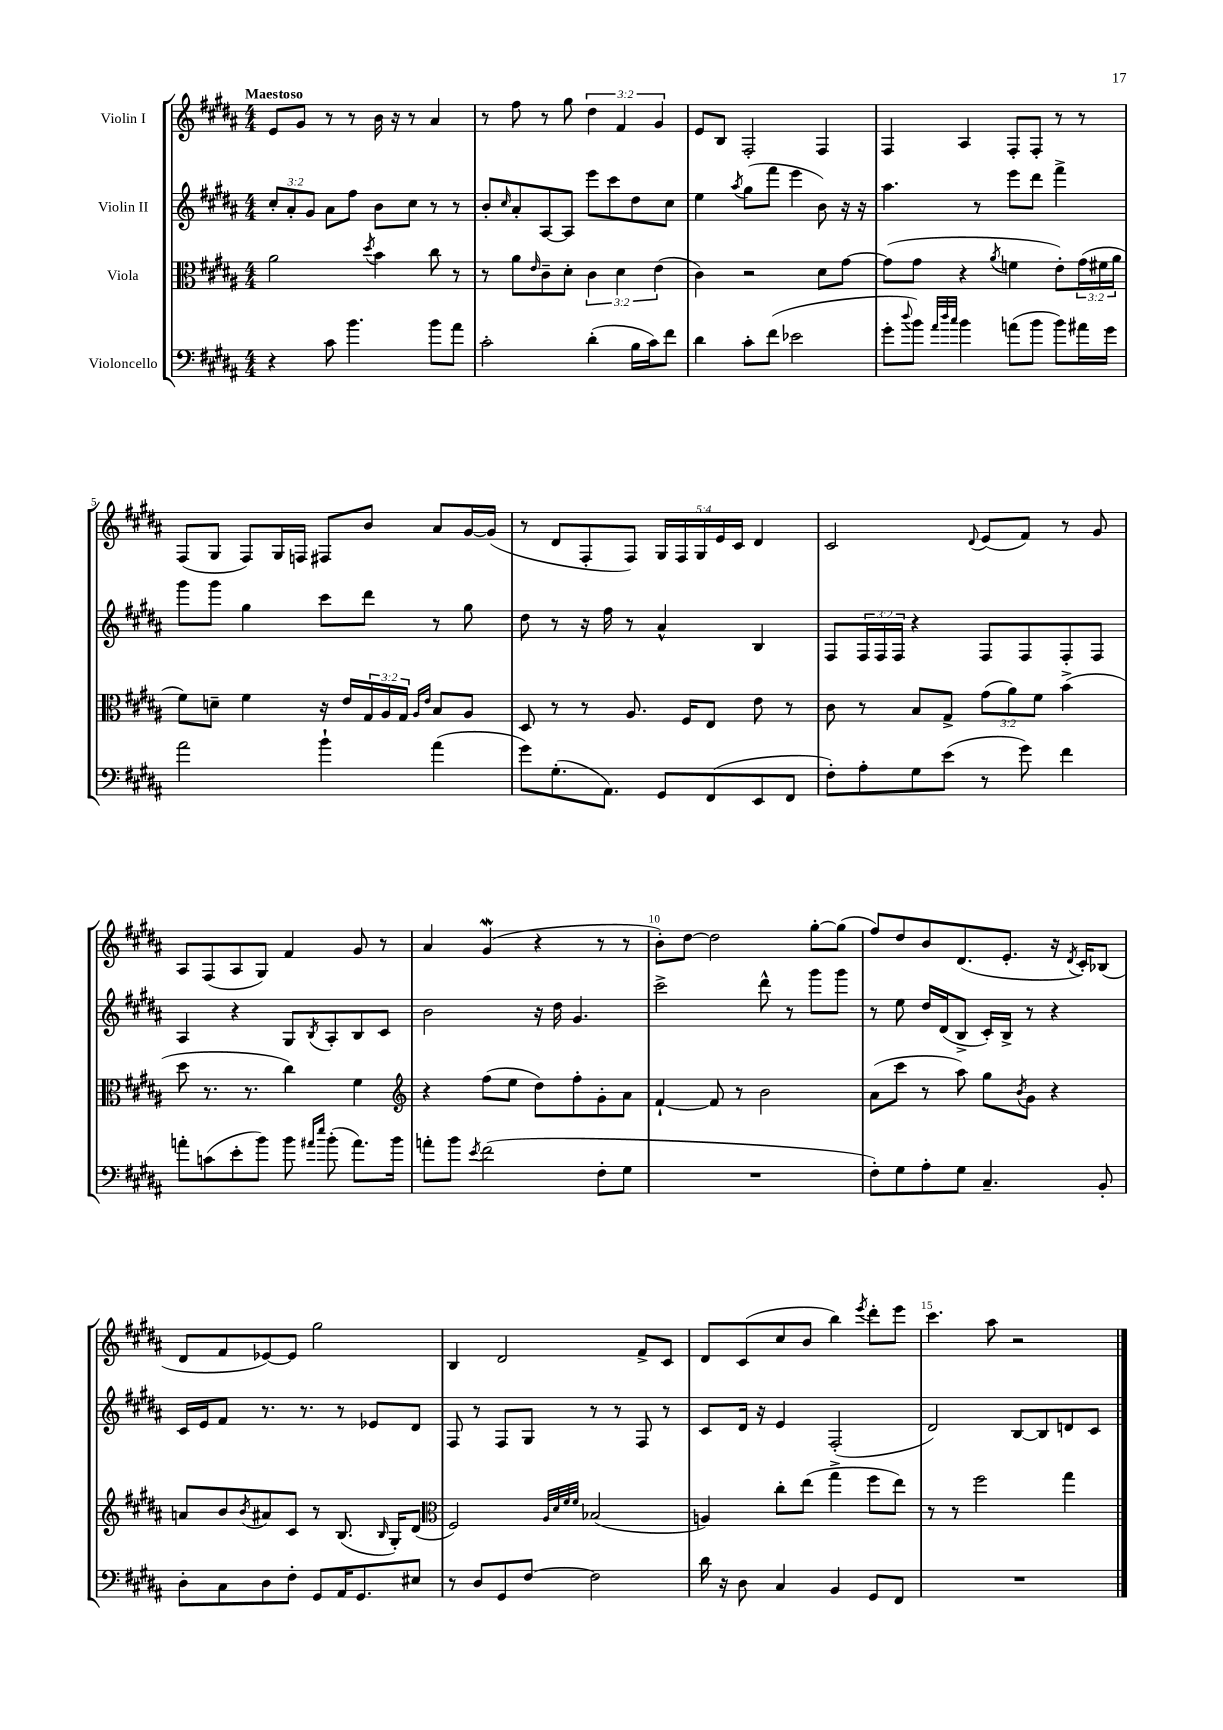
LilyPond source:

<<
\new StaffGroup <<
\new Staff = "s0" \with { instrumentName = "Violin I" } {
    \clef treble \key b \major \numericTimeSignature \time 4/4 \override Staff.TupletNumber.text = #tuplet-number::calc-fraction-text \tempo "Maestoso"
    e'8 gis'8 r8 r8 b'16 r16 r8 ais'4 |
    r8 fis''8 r8 gis''8 \tuplet 3/2 { dis''4 fis'4 gis'4 } |
    e'8 b8 fis2-. fis4 |
    fis4 ais4 fis8-. fis8-. r8 r8 |
    fis8( gis8 fis8) gis16 f16 fis8 b'8 ais'8 gis'16~ gis'16( |
    r8 dis'8 fis8-. fis8) \tuplet 5/4 { gis16 fis16 gis16 e'16 cis'16 } dis'4 |
    cis'2 \appoggiatura { dis'8 } e'8( fis'8) r8 gis'8 |
    ais8 fis8( ais8 gis8) fis'4 gis'8 r8 |
    ais'4 gis'4\mordent( r4 r8 r8 |
    b'8-.) dis''8~ dis''2 gis''8~-. gis''8( |
    fis''8) dis''8 b'8 dis'8.( e'8.-. r16 \acciaccatura { dis'8 } cis'16-.) bes8( |
    dis'8 fis'8 ees'8~) ees'8 gis''2 |
    b4 dis'2 fis'8-> cis'8 |
    dis'8 cis'8( cis''8 b'8 b''4) \acciaccatura { e'''8 } dis'''8-. e'''8 |
    cis'''4. ais''8 r2 \bar "|." |
}
\new Staff = "s1" \with { instrumentName = "Violin II" } {
    \clef treble \key b \major \numericTimeSignature \time 4/4 \override Staff.TupletNumber.text = #tuplet-number::calc-fraction-text
    \tuplet 3/2 { cis''8-. ais'8-. gis'8 } ais'8 fis''8 b'8 cis''8 r8 r8 |
    b'8-. \grace { cis''16 } ais'8-. ais8~ ais8 e'''8 cis'''8 dis''8 cis''8 |
    e''4 \acciaccatura { ais''8 } gis''8( fis'''8 e'''4 b'8) r16 r16 |
    ais''4. r8 e'''8 dis'''8 fis'''4-> |
    gis'''8 gis'''8 gis''4 cis'''8 dis'''8 r8 gis''8 |
    dis''8 r8 r16 fis''16 r8 ais'4-^ b4 |
    fis8 \tuplet 3/2 { fis16 fis16 fis16 } r4 fis8 fis8 fis8-. fis8 |
    ais4 r4 gis8 \acciaccatura { b8 } ais8-. b8 cis'8 |
    b'2 r16 dis''16 gis'4. |
    cis'''2-> dis'''8-^ r8 gis'''8 gis'''8 |
    r8 e''8 dis''16 dis'16( b8-> cis'16-.) b16-> r8 r4 |
    cis'16 e'16 fis'8 r8. r8. r8 ees'8 dis'8 |
    fis8 r8 fis8 gis8 r8 r8 fis8 r8 |
    cis'8 dis'16 r16 e'4 fis2-.( |
    dis'2) b8~ b8 d'8 cis'8 \bar "|." |
}
\new Staff = "s2" \with { instrumentName = "Viola" } {
    \clef alto \key b \major \numericTimeSignature \time 4/4 \override Staff.TupletNumber.text = #tuplet-number::calc-fraction-text
    ais'2 \acciaccatura { dis''8 } b'4 cis''8 r8 |
    r8 ais'8 \grace { e'16 } cis'8-- dis'8-. \tuplet 3/2 { cis'4 dis'4 e'4( } |
    cis'4) r2 dis'8 gis'8~ |
    gis'8( gis'8 r4 \acciaccatura { ais'8 } f'4 e'8-.) \tuplet 3/2 { gis'16( fis'16 ais'16 } |
    fis'8) d'8-- fis'4 r16 e'16 \tuplet 3/2 { gis16 ais16 gis16 } \grace { ais16 e'16 } b8 ais8 |
    dis8 r8 r8 ais8. fis16 e8 e'8 r8 |
    cis'8 r8 b8 gis8-> \tuplet 3/2 { gis'8( ais'8) fis'8 } b'4->( |
    dis''8 r8. r8. cis''4) fis'4 |
    \clef treble r4 fis''8( e''8 dis''8) fis''8-. gis'8-. ais'8 |
    fis'4~-! fis'8 r8 b'2 |
    ais'8( cis'''8 r8 ais''8) gis''8 \acciaccatura { b'8 } gis'8 r4 |
    a'8 b'8 \acciaccatura { b'8 } ais'8 cis'8 r8 b8.( \grace { b16 } gis16-.) dis'8( |
    \clef alto fis2) \grace { ais32 dis'32 fis'32 fis'32 } bes2( |
    a4) cis''8-. e''8( gis''4-> fis''8 e''8) |
    r8 r8 fis''2 gis''4 \bar "|." |
}
\new Staff = "s3" \with { instrumentName = "Violoncello" } {
    \clef bass \key b \major \numericTimeSignature \time 4/4
    r4 cis'8 b'4. b'8 ais'8 |
    cis'2-. dis'4-.( b16 cis'16) fis'8 |
    dis'4 cis'8-. fis'8( ees'2 |
    gis'8-. \appoggiatura { dis''8 } b'8) \grace { ais'32 dis''32 cis''32 } b'4 a'8( b'8 b'8) ais'16 gis'16 |
    ais'2 b'4-! ais'4( |
    gis'8) gis8.-.( ais,8.) gis,8 fis,8( e,8 fis,8 |
    fis8-.) ais8-. gis8 e'8( r8 gis'8) fis'4 |
    a'8-. c'8( e'8-. b'8) b'8 \grace { ais'16 e''16 } b'8-.( ais'8.) b'16 |
    a'8-. b'8 \acciaccatura { e'8 } fis'2( fis8-. gis8 |
    R1 |
    fis8-.) gis8 ais8-. gis8 cis4.-- b,8-. |
    dis8-. cis8 dis8 fis8-. gis,8 ais,16 gis,8. eis8 |
    r8 dis8 gis,8 fis8~ fis2 |
    dis'16 r16 dis8 cis4 b,4 gis,8 fis,8 |
    R1 \bar "|." |
}
>>
>>
\layout { \context { \Score \override BarNumber.break-visibility = ##(#f #t #t) barNumberVisibility = #(every-nth-bar-number-visible 5) } }
